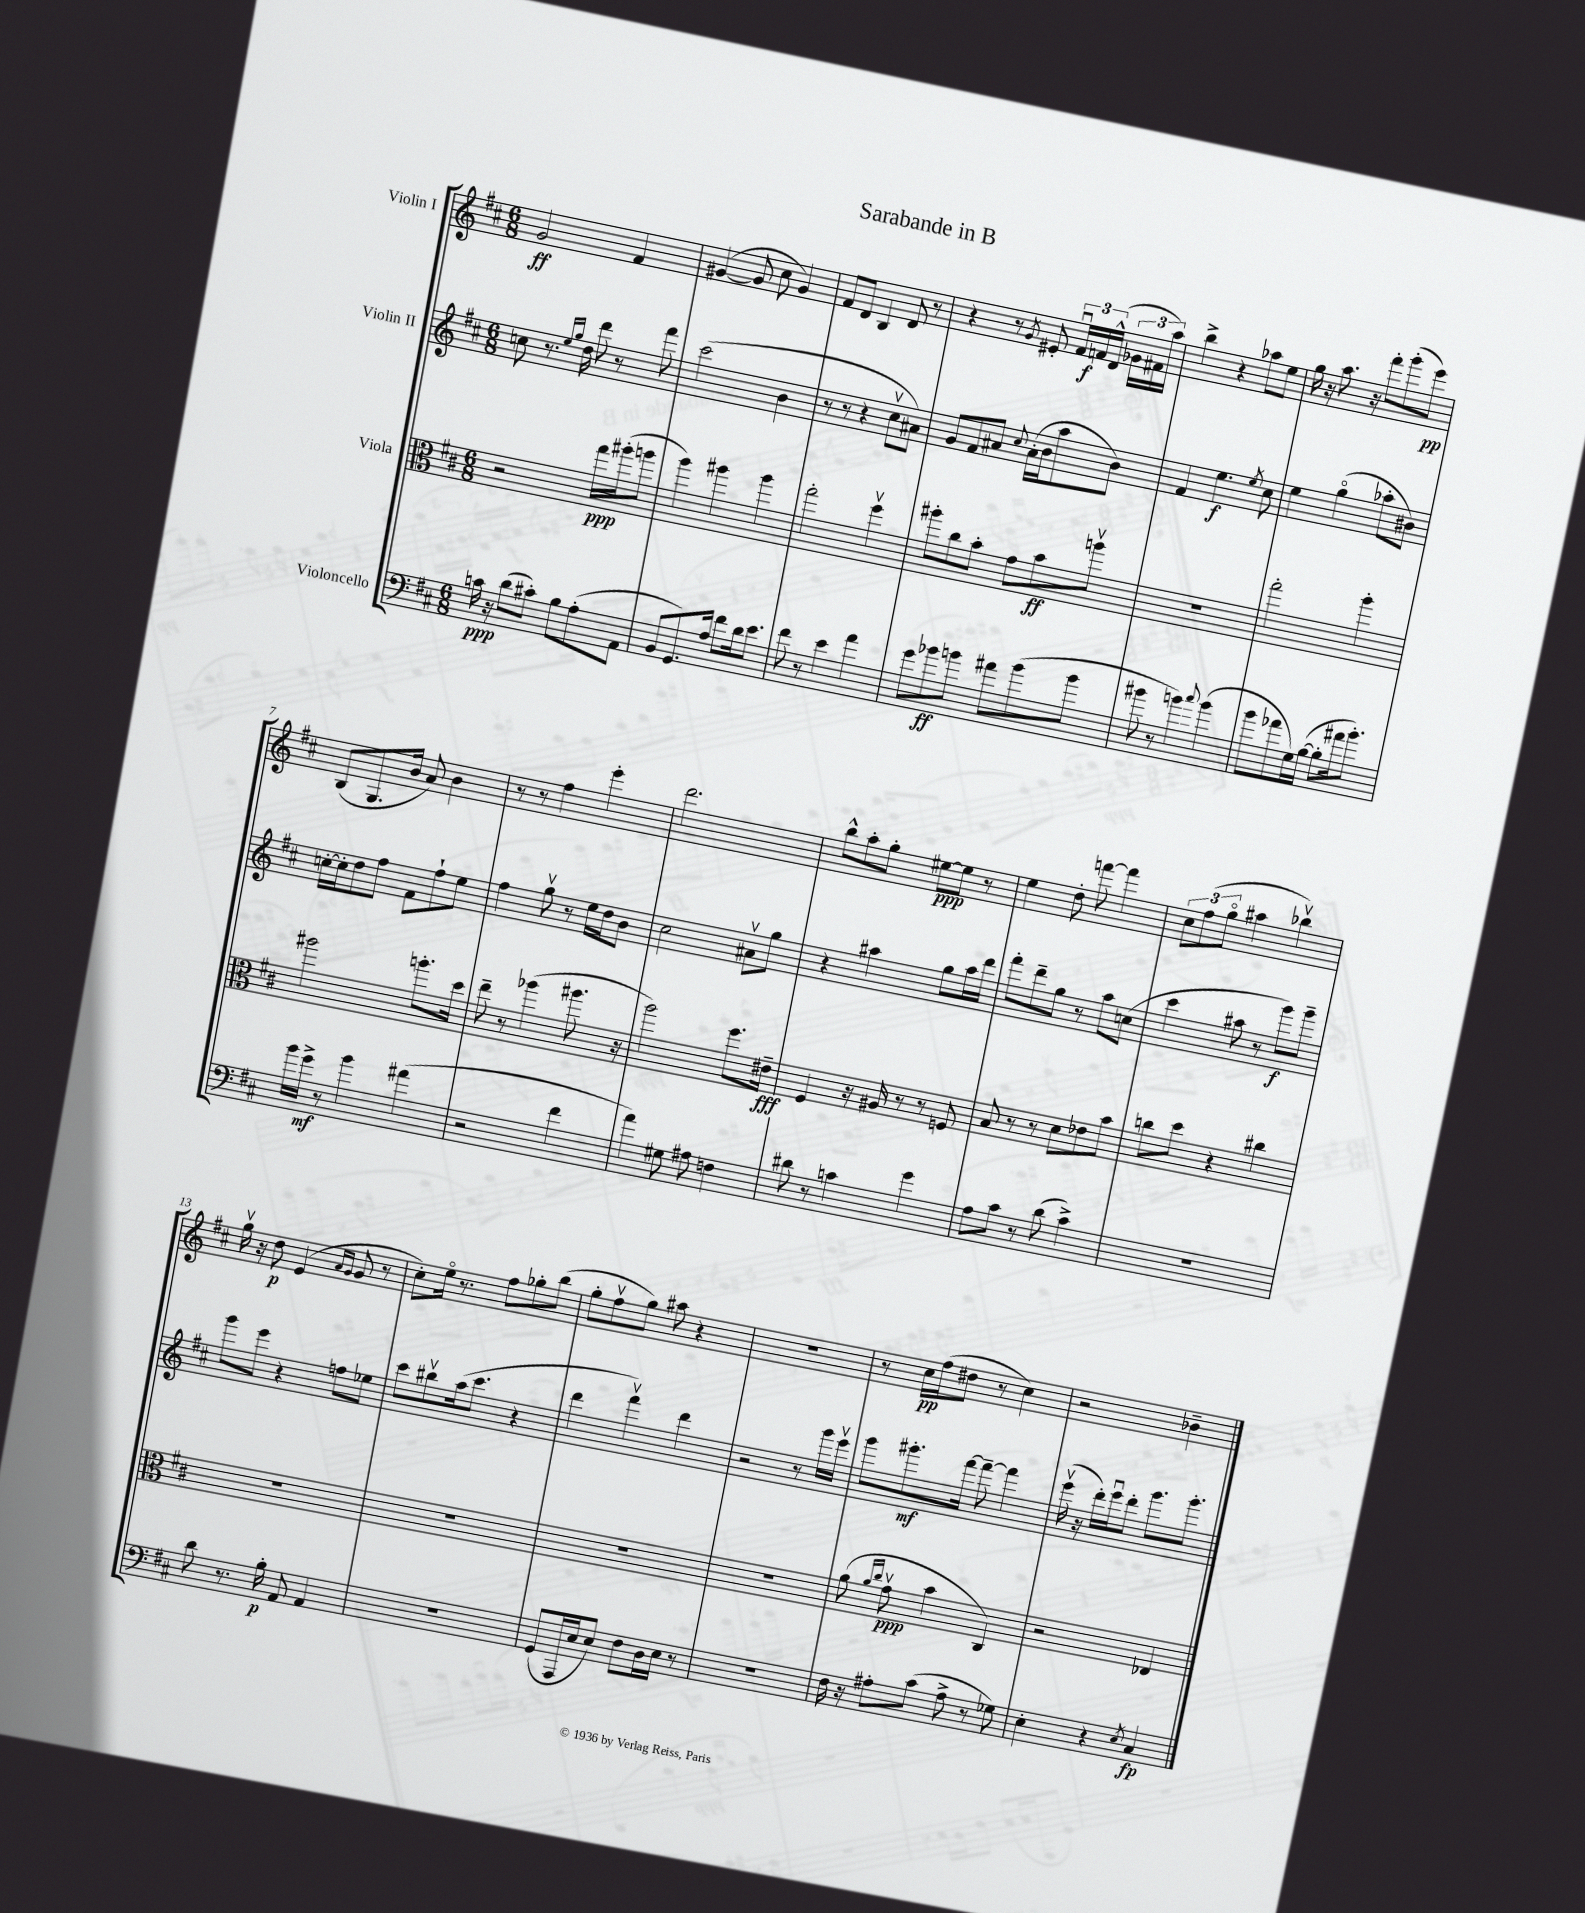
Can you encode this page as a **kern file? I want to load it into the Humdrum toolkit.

**kern	**dynam	**kern	**dynam	**kern	**dynam	**kern	**dynam
*part4	*part4	*part3	*part3	*part2	*part2	*part1	*part1
*staff4	*staff4	*staff3	*staff3	*staff2	*staff2	*staff1	*staff1
*I"Violoncello	*	*I"Viola	*	*I"Violin II	*	*I"Violin I	*
*clefF4	*	*clefC3	*	*clefG2	*	*clefG2	*
*k[f#c#]	*	*k[f#c#]	*	*k[f#c#]	*	*k[f#c#]	*
*M6/8	*	*M6/8	*	*M6/8	*	*M6/8	*
=1	=1	=1	=1	=1	=1	=1	=1
16cn\	ppp	2r	.	8ccn\	.	2g/	ff
16r	.	.	.	.	.	.	.
(8d\L	.	.	.	8.r	.	.	.
8c#X'\J)	.	.	.	.	.	.	.
.	.	.	.	16qqee/LL	.	.	.
.	.	.	.	16qqgg/JJ	.	.	.
.	.	.	.	16dd\	.	.	.
8B\L	.	.	.	8ddd\	.	.	.
(8A'\	.	16gg\LL	ppp	8r	.	4f#/	.
.	.	(16aa#X'\J	.	.	.	.	.
8AA\J	.	8aan\J	.	8fff#\	.	.	.
=2	=2	=2	=2	=2	=2	=2	=2
8BB/L	.	4aa\)	.	(2ccc#\	.	([4g#X/	.
8.GG/)	.	.	.	.	.	.	.
.	.	4aa#X\	.	.	.	8g#/]	.
16A/Jk	.	.	.	.	.	.	.
8f#\L	.	.	.	.	.	8cc#\	.
16d\k	.	4aa#\	.	4b\	.	4g#/)	.
8.e\J	.	.	.	.	.	.	.
=3	=3	=3	=3	=3	=3	=3	=3
8f#\	.	2gg'\	.	8r	.	8f#/L	.
8r	.	.	.	8r	.	8d/J	.
4e\	.	.	.	4r	.	4B/	.
4a\	.	4ff#v\	.	8cc#v\L	.	8d/	.
.	.	.	.	8a#X\J)	.	8r	.
=4	=4	=4	=4	=4	=4	=4	=4
8g\L	.	8aa#X'\L	.	8g/L	.	4r	.
8b-X\	ff	8cc#\	.	8f#/	.	.	.
8bn\J	.	8b'\J	.	8a#X/J	.	8r	.
.	.	.	.	8qqcc#/	.	8qg/	.
8a#X\L	.	8g\L	.	(16a#'\LL	.	8e#X'/	.
.	.	.	.	16b\J	.	.	.
(8b\	.	8b\	ff	8aa\	.	24f#u/LL	.
.	.	.	.	.	.	24fn/	f
.	.	.	.	.	.	(24d^^/JJ	.
8b\J	.	8aanv\J	.	8b\J)	.	24g-X\LL	.
.	.	.	.	.	.	24f#X\	.
.	.	.	.	.	.	24aa\JJ)	.
=5	=5	=5	=5	=5	=5	=5	=5
8b#X\	.	2.r	.	4f#/	.	4bb^\	.
8r	.	.	.	.	.	.	.
4bn\)	.	.	.	4.ee\	f	4r	.
8qqcc#/	.	.	.	.	.	.	.
(4b\	.	.	.	.	.	8aa-X\L	.
.	.	.	.	8qee/	.	.	.
.	.	.	.	8cc#\	.	8ee\J	.
=6	=6	=6	=6	=6	=6	=6	=6
8b\L	.	2gg'\	.	4ee\	.	16gg\	.
.	.	.	.	.	.	16r	.
8a-X\	.	.	.	.	.	8.aa\	.
16G\L)	.	.	.	(4gg\	.	.	.
([16B\JJ	.	.	.	.	.	16r	.
8B'\L]	.	.	.	.	.	8fff#'\L	.
16a#X\k	.	4aa'\	.	8aa-X'\L	.	(8ggg'\	.
8.b'\J)	.	.	.	.	.	.	.
.	.	.	.	8b#X\J)	.	8eee\J)	pp
!!LO:LB:g=z
=7	=7	=7	=7	=7	=7	=7	=7
16b\LL	.	2aa#X\	.	[16ccn'\LL	.	(8B/L	.
16g^\JJ	mf	.	.	16cc'\J]	.	.	.
8r	.	.	.	8dd\	.	8.G/	.
4b\	.	.	.	8ff#\J	.	.	.
.	.	.	.	.	.	16b/Jk	.
.	.	.	.	8f#\L	.	8a/)	.
(4a#X\	.	8.aan'\L	.	8ff#`\	.	4b\	.
.	.	.	.	8ee\J	.	.	.
.	.	16dd\Jk	.	.	.	.	.
=8	=8	=8	=8	=8	=8	=8	=8
2r	.	8ee~\	.	4ff#\	.	8r	.
.	.	8r	.	.	.	8r	.
.	.	(4aa-X\	.	8ggv\	.	4ff#\	.
.	.	.	.	8r	.	.	.
4f#\	.	8.aa#X\	.	16ee\LL	.	4eee'\	.
.	.	.	.	16dd\J	.	.	.
.	.	.	.	8b\J	.	.	.
.	.	16r	.	.	.	.	.
=9	=9	=9	=9	=9	=9	=9	=9
4a\)	.	2aa\)	.	2cc#\	.	2.ddd\	.
8G#X\	.	.	.	.	.	.	.
8A#X\	.	.	.	.	.	.	.
4Fn\	.	8.ff#\L	.	8a#Xv\L	.	.	.
.	.	.	.	8gg\J	.	.	.
.	.	16e#X~\Jk	fff	.	.	.	.
=10	=10	=10	=10	=10	=10	=10	=10
8d#X\	.	4F#/	.	4r	.	8bb^^\L	.
8r	.	.	.	.	.	8aa'\	.
4cn\	.	16r	.	4aa#X\	.	8gg'\J	.
.	.	16A#X/	.	.	.	.	.
.	.	8r	.	.	.	[8ee#X\L	ppp
4g\	.	8r	.	8gg\L	.	8ee#\J]	.
.	.	8Fn/	.	16aa#\L	.	8r	.
.	.	.	.	16ddd\JJ	.	.	.
=11	=11	=11	=11	=11	=11	=11	=11
8A\L	.	8B/	.	8fff#'\L	.	4ee\	.
8c#\J	.	8r	.	8ddd~\	.	.	.
8r	.	8r	.	8gg\J	.	8dd'\	.
(8d\	.	8d\L	.	8r	.	[8fffn\	.
4c#^\)	.	8e-X\	.	8aa\L	.	4fff\]	.
.	.	8b\J	.	(8ccn\J	.	.	.
=12	=12	=12	=12	=12	=12	=12	=12
2.r	.	8ccn\L	.	4ccc#\	.	12cc#\L	.
.	.	.	.	.	.	(12ff#\	.
.	.	8dd\J	.	.	.	.	.
.	.	.	.	.	.	12gg\J	.
.	.	4r	.	8aa#X\	.	4aa#X\	.
.	.	.	.	8r	.	.	.
.	.	4cc#X\	.	8ggg\L)	f	4bb-Xv\)	.
.	.	.	.	8ggg~\J	.	.	.
!!LO:LB:g=z
=13	=13	=13	=13	=13	=13	=13	=13
8d\	.	2.r	.	8ggg\L	.	16ggv\	.
.	.	.	.	.	.	16r	.
8.r	.	.	.	8eee\J	.	8dd\	p
.	.	.	.	4r	.	(4e/	.
16B'\	p	.	.	.	.	.	.
8AA/	.	.	.	.	.	.	.
.	.	.	.	.	.	16qqa/LL	.
.	.	.	.	.	.	16qqg/JJ	.
4AA/	.	.	.	8ffn\L	.	8g/	.
.	.	.	.	8ee-X\J	.	8r	.
=14	=14	=14	=14	=14	=14	=14	=14
2.r	.	2.r	.	8ccc#\L	.	8cc#'\L)	.
.	.	.	.	8bb#Xv\	.	16ee\Jk	.
.	.	.	.	.	.	8.r	.
.	.	.	.	(16aa\k	.	.	.
.	.	.	.	8.ccc#\J	.	.	.
.	.	.	.	.	.	8ff#\L	.
.	.	.	.	4r	.	8gg-X'\	.
.	.	.	.	.	.	(8bb\J	.
=15	=15	=15	=15	=15	=15	=15	=15
(8GG/L	.	2.r	.	4ddd\	.	8gg'\L	.
16AAA/L	.	.	.	.	.	8ff#v\	.
16E/J	.	.	.	.	.	.	.
8E/J)	.	.	.	4fff#v\)	.	8gg\J)	.
8F#\L	.	.	.	.	.	8aa#X\	.
16D\L	.	.	.	4ddd\	.	4r	.
16E\JJ	.	.	.	.	.	.	.
8r	.	.	.	.	.	.	.
=16	=16	=16	=16	=16	=16	=16	=16
2.r	.	2.r	.	2r	.	2.r	.
.	.	.	.	8r	.	.	.
.	.	.	.	16ggg\LL	.	.	.
.	.	.	.	16eeev\JJ	.	.	.
=17	=17	=17	=17	=17	=17	=17	=17
16F#\	.	(8a\	.	8ggg\L	.	8r	.
16r	.	.	.	.	.	.	.
.	.	16qqa/LL	.	.	.	.	.
.	.	16qqcc#/JJ	.	.	.	.	.
8A#X'\L	.	8gv\	ppp	8.ggg#X'\	mf	16cc#\LL	pp
.	.	.	.	.	.	(16ff#\J	.
(8c#\J	.	4b\	.	.	.	8dd#X\J	.
.	.	.	.	[16fff#\Jk	.	.	.
8A#^\	.	.	.	8fff#~\_	.	8r	.
8r	.	4C#/)	.	4fff#\]	.	4cc#\)	.
8G-X\)	.	.	.	.	.	.	.
=18	=18	=18	=18	=18	=18	=18	=18
4E'\	.	2r	.	(16eeev\	.	2r	.
.	.	.	.	16r	.	.	.
.	.	.	.	16ddd'\LL)	.	.	.
.	.	.	.	16eeeu\J	.	.	.
4r	.	.	.	8ddd'\J	.	.	.
.	.	.	.	8.ggg\L	.	.	.
8qE/	.	.	.	.	.	.	.
4C#/	fp	4E-X/	.	.	.	4b-X~\	.
.	.	.	.	8.ggg'\J	.	.	.
==	==	==	==	==	==	==	==
*-	*-	*-	*-	*-	*-	*-	*-
